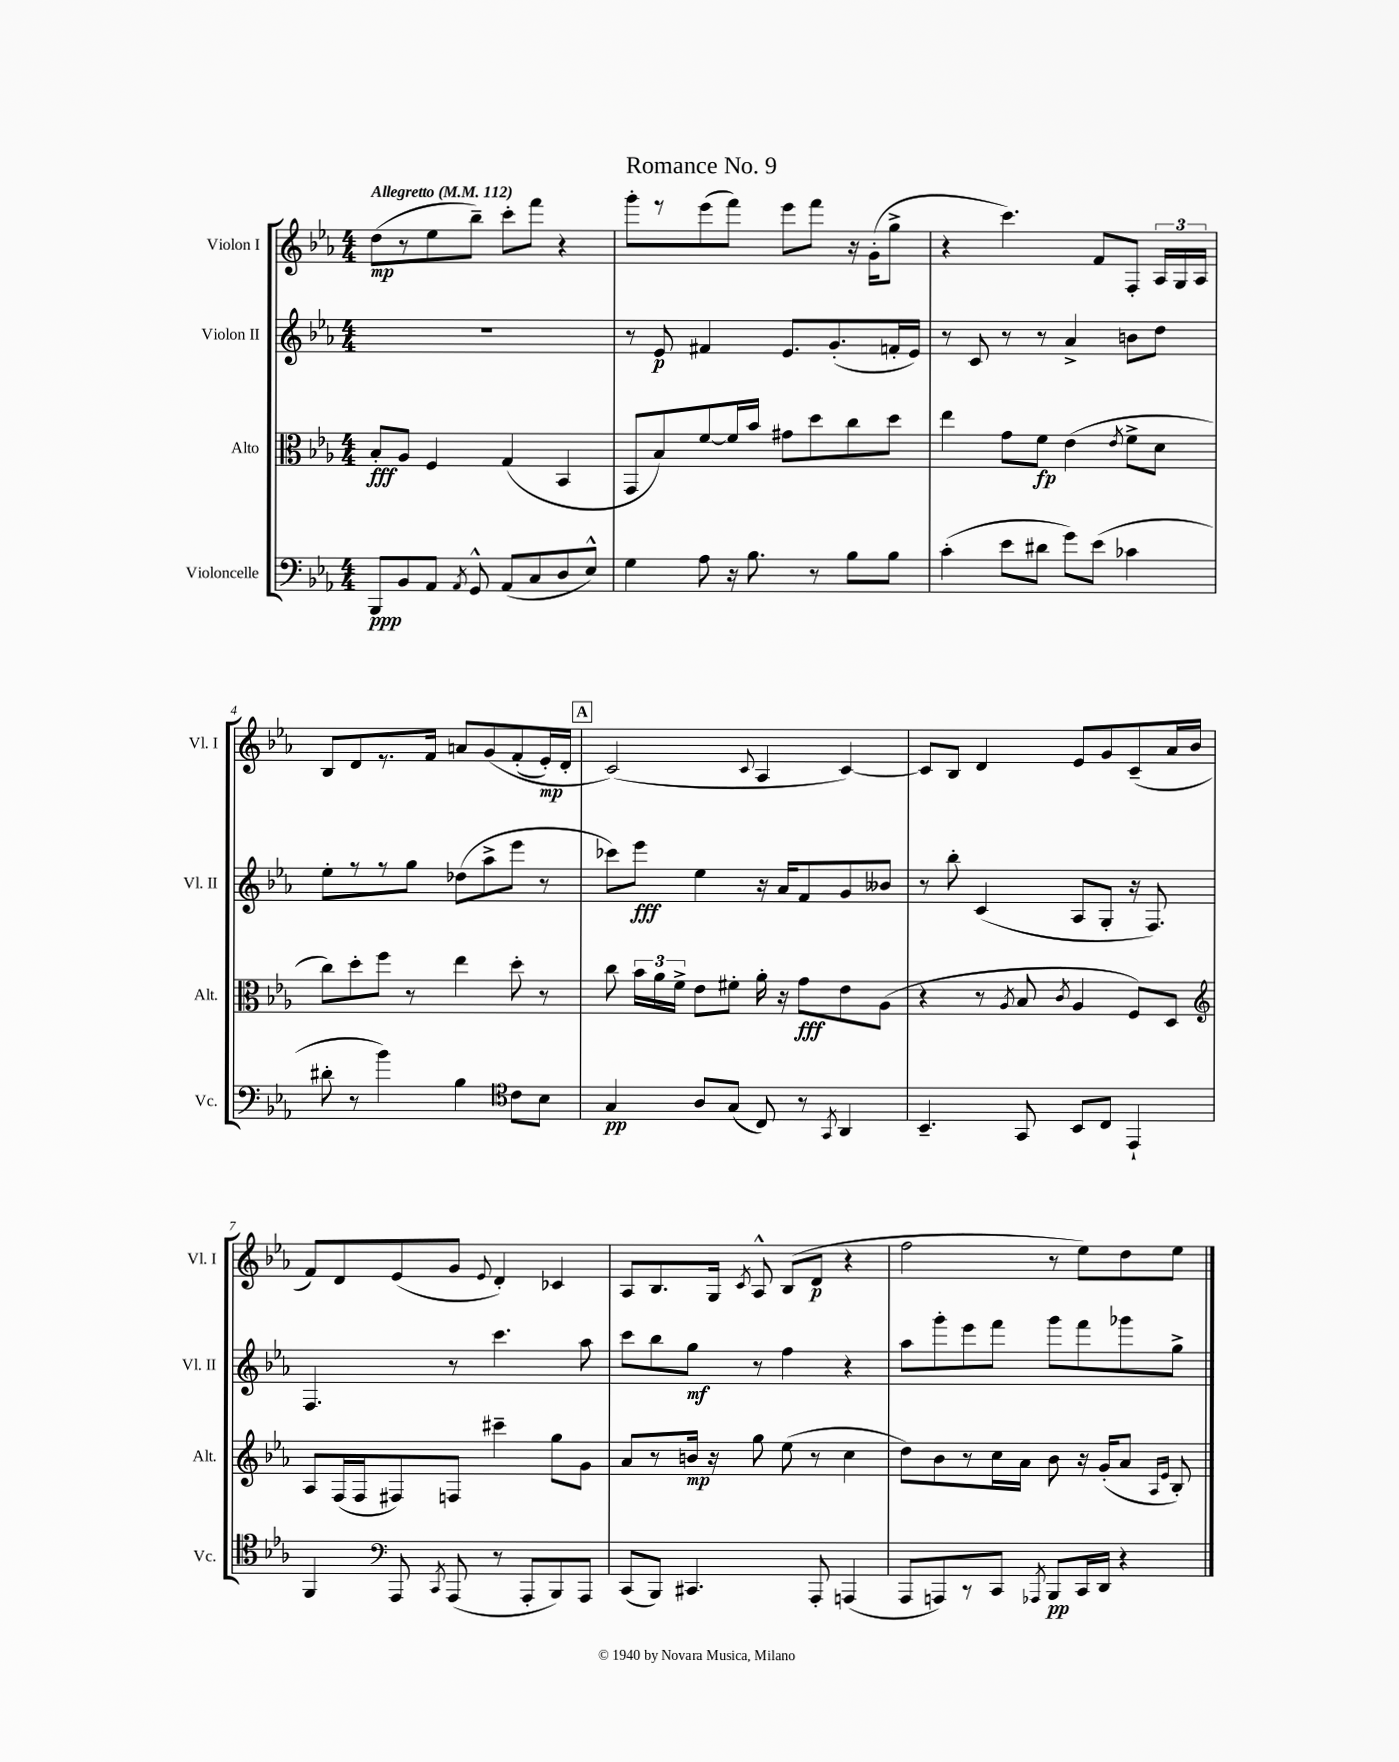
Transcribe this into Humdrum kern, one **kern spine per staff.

**kern	**kern	**kern	**kern
*staff4	*staff3	*staff2	*staff1
*clefF4	*clefC3	*clefG2	*clefG2
*k[b-e-a-]	*k[b-e-a-]	*k[b-e-a-]	*k[b-e-a-]
*M4/4	*M4/4	*M4/4	*M4/4
*MM112	*MM112	*MM112	*MM112
8BBB-	8B-'	1r	(8dd
8BB-	8A-	.	8r
8AA-	4F	.	8ee-
8qAA-	.	.	.
8GG^^	.	.	8bb-~)
(8AA-	(4G	.	8ccc'
8C	.	.	8fff
8D	4BB-	.	4r
8E-^^)	.	.	.
=	=	=	=
4G	8GG	8r	8ggg'
.	8B-)	8e-	8r
8A-	[8f	4f#	(8eee-
16r	16f]	.	8fff)
8.B-	16b-	.	.
.	8g#	8.e-	8eee-
8r	8dd	.	8fff
.	.	(8.g'	.
8B-	8cc	.	16r
.	.	.	(16g'
8B-	8dd	16f'	8gg^
.	.	16e-)	.
=	=	=	=
(4c'	4ee-	8r	4r
.	.	8c	.
8e-	8g	8r	4.ccc)
8d#	8f	8r	.
8g)	(4e-	4a-^	.
(8e-	.	.	8f
.	8qe-	.	.
4c-	8f^	8b	8F'
.	8d	8dd	24A-
.	.	.	24G
.	.	.	24A-
=	=	=	=
8d#'	8cc)	8ee-'	8B-
8r	8dd'	8r	8d
4b-)	8ff	8r	8.r
.	8r	8gg	.
.	.	.	16f
4B-	4ee-	(8dd-	8a
.	.	8aa-^	&(8g
*clefC4	*	*	*
8c	8dd'	8eee-	(8f'
8B-	8r	8r	16e-')
.	.	.	16d'
=	=	=	=
4G	8cc	8ccc-)	(2c&)
.	24b-	8eee-	.
.	24a-	.	.
.	24f^	.	.
8A-	8e-	4ee-	.
(8G	8f#'	.	.
.	.	.	8qqc
8C)	16a-'	16r	4A-
.	16r	16a-	.
8r	8g	8f	.
8qGG	.	.	.
4AA-	8e-	8g	[4c)
.	(8A-	8b--	.
=	=	=	=
4.BB-~	4r	8r	8c]
.	.	8bb-'	8B-
.	8r	(4c	4d
.	8qA-	.	.
8GG	8B-	.	.
.	8qc	.	.
8BB-	4A-	8A-	8e-
8C	.	8G'	8g
4EE-`	8F)	16r	(8c~
.	.	8.F)	.
.	8D	.	16a-
.	.	.	16b-
=	=	=	=
*	*clefG2	*	*
4FF	8A-	4.F	8f)
.	(16F	.	8d
.	16F	.	.
*clefF4	*	*	*
8AAA-	8F#)	.	(8e-
8qCC	.	.	.
(8AAA-	8F	8r	8g
.	.	.	8qqe-
8r	4ccc#~	4.ccc	4d')
8AAA-'	.	.	.
8BBB-)	8gg	.	4c-
8AAA-	8g	8aa-	.
=	=	=	=
(8CC	8a-	8ccc	8A-
8BBB-)	8r	8bb-	8.B-
4.CC#	16b	8gg	.
.	16r	.	16G
.	.	.	8qc
.	8gg	8r	8A-^^
.	(8ee-	4ff	(8B-
8AAA-'	8r	.	8d
(4AAA	4cc	4r	4r
=	=	=	=
8AAA-	8dd)	8aa-	2ff
8AAA)	8b-	8ggg'	.
8r	8r	8eee-	.
8CC	16cc	8fff	.
.	16a-	.	.
8qAAA-	.	.	.
8BBB-	8b-	8ggg	8r
16CC	16r	8fff	8ee-)
16DD	(16g'	.	.
4r	8a-	8ggg-	8dd
.	16qqA-	.	.
.	16qqe-	.	.
.	8B-')	8gg^	8ee-
==	==	==	==
*-	*-	*-	*-
